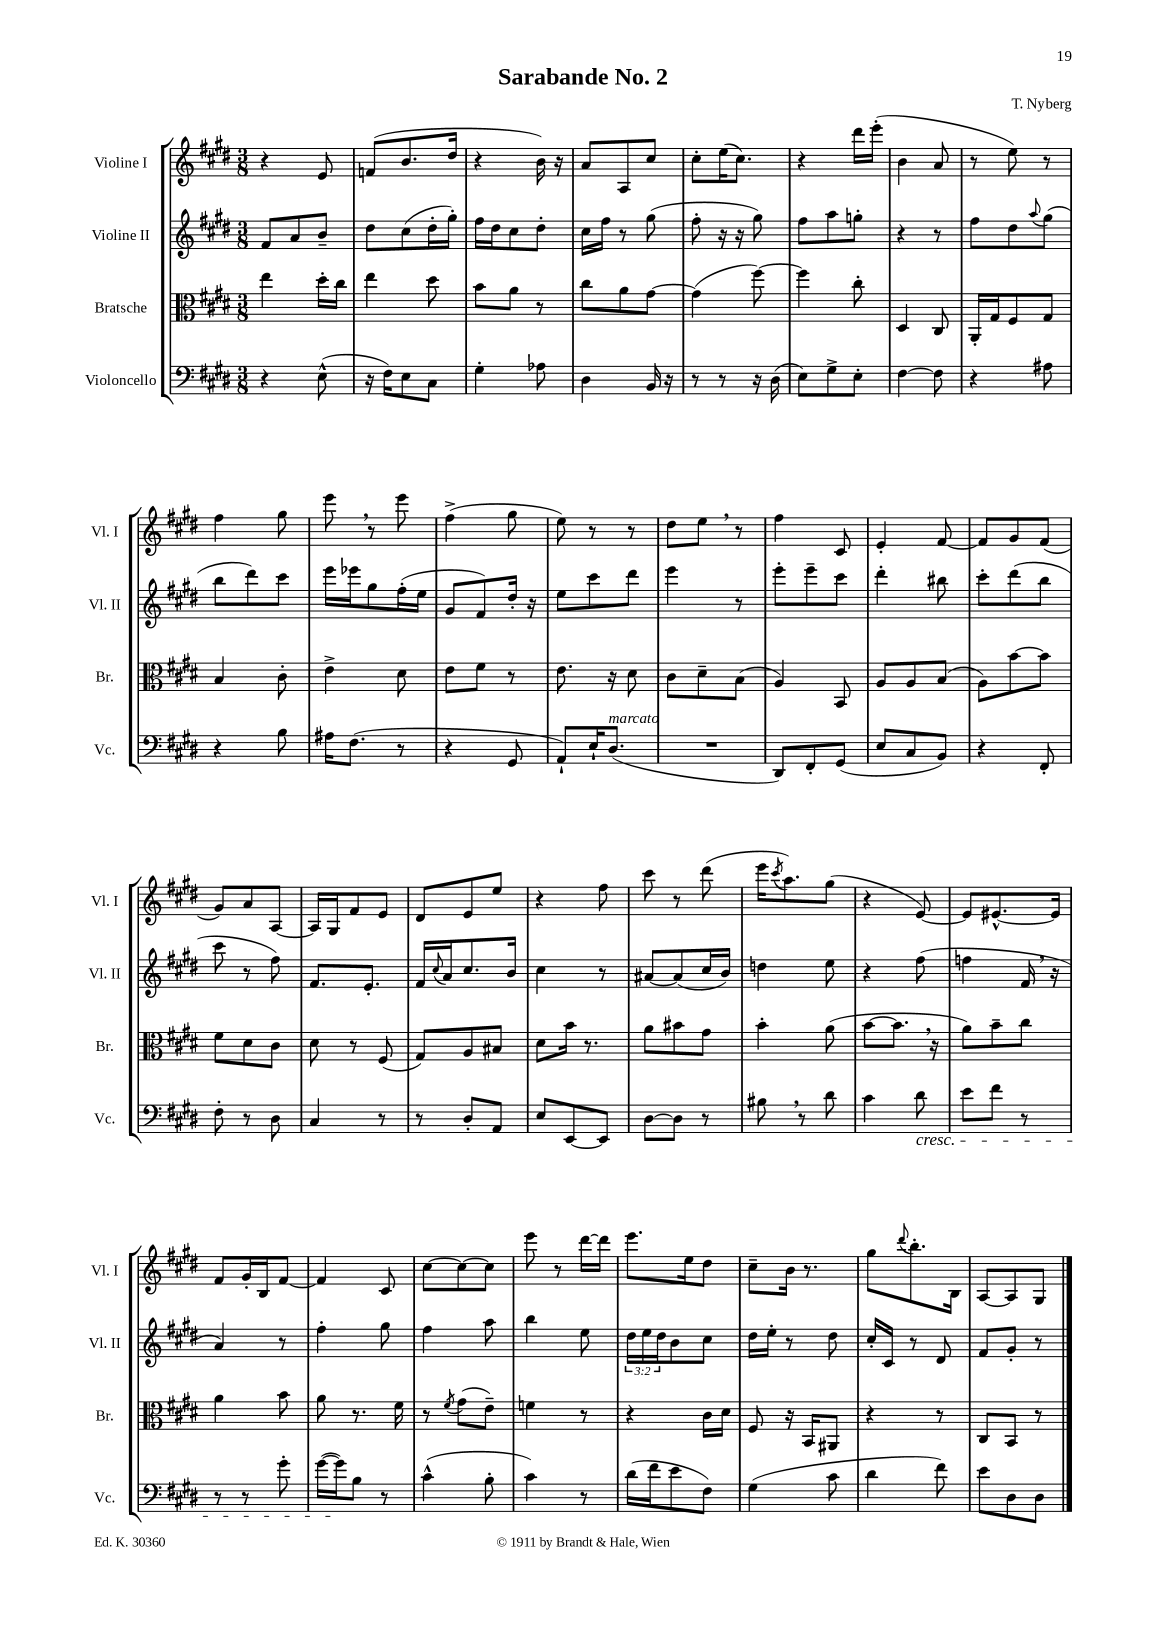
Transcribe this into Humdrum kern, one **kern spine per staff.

**kern	**kern	**kern	**kern
*part4	*part3	*part2	*part1
*staff4	*staff3	*staff2	*staff1
*I"Violoncello	*I"Bratsche	*I"Violine II	*I"Violine I
*I'Vc.	*I'Br.	*I'Vl. II	*I'Vl. I
*clefF4	*clefC3	*clefG2	*clefG2
*k[f#c#g#d#]	*k[f#c#g#d#]	*k[f#c#g#d#]	*k[f#c#g#d#]
*M3/8	*M3/8	*M3/8	*M3/8
=1	=1	=1	=1
4r	4ee\	8f#/L	4r
.	.	8a/	.
(8E^^\	16dd#'\LL	8b~/J	8e/
.	16cc#\JJ	.	.
=2	=2	=2	=2
16r	4ee\	8dd#\L	(8fn/L
16F#\KL)	.	.	.
8E\	.	(8cc#\	8.b/
8C#\J	8dd#\	16dd#'\L	.
.	.	16gg#'\JJ)	16dd#/Jk
=3	=3	=3	=3
4G#'\	8b\L	16ff#\LL	4r
.	.	16dd#\J	.
.	8a\J	8cc#\	.
8A-X\	8r	8dd#'\J	16b\)
.	.	.	16r
=4	=4	=4	=4
4D#\	8cc#\L	16cc#\LL	8a/L
.	.	16ff#\JJ	.
.	8a\	8r	8A/
16BB/	[8g#\J	(8gg#\	8cc#/J
16r	.	.	.
=5	=5	=5	=5
8r	(4g#\]	8ff#'\	8cc#'\L
8r	.	16r	(16ee\K
.	.	16r	8.cc#\J)
16r	[8ff#\)	8gg#\)	.
(16D#\	.	.	.
=6	=6	=6	=6
8E\L)	4ff#\]	8ff#\L	4r
8G#^\	.	8aa\	.
8E'\J	8cc#'\	8ggn'\J	16ddd#\LL
.	.	.	(16eee'\JJ
=7	=7	=7	=7
[4F#\	4D#/	4r	4b\
8F#\]	8C#/	8r	8a/
=8	=8	=8	=8
4r	16AA'/LL	8ff#\L	8r
.	16G#/J	.	.
.	8F#/	8dd#\	8ee\)
.	.	8qqaa/	.
8A#X\	8G#/J	(8gg#\J	8r
!!LO:LB:g=z
=9	=9	=9	=9
4r	4B/	8bb\L	4ff#\
.	.	8ddd#\)	.
8B\	8c#'\	8ccc#\J	8gg#\
=10	=10	=10	=10
16A#X\KL	4e^\	16eee\LL	8eee,\
(8.F#\J	.	16eee-X\J	.
.	.	8gg#\	8r
8r	8d#\	(16ff#'\L	8eee\
.	.	16ee\JJ	.
=11	=11	=11	=11
4r	8e\L	8g#/L	(4ff#^\
.	8f#\J	8f#/)	.
8GG#/	8r	16dd#'/Jk	8gg#\
.	.	16r	.
=12	=12	=12	=12
8AA`/L)	8.e\	8ee\L	8ee\)
16E`/K	.	8ccc#\	8r
!LO:TX:a:i:t=marcato	!	!	!
(8.D#/J	16r	.	.
.	8d#\	8ddd#\J	8r
=13	=13	=13	=13
4.r	8c#\L	4eee\	8dd#\L
.	8d#~\	.	8ee,\J
.	(8B\J	8r	8r
=14	=14	=14	=14
8DD#/L)	4A/)	8eee'\L	4ff#\
8FF#'/	.	8eee~\	.
(8GG#/J	8BB/	8ccc#\J	8c#/
=15	=15	=15	=15
8E/L	8A/L	4ddd#'\	4e'/
8C#/	8A/	.	.
8BB/J)	(8B/J	8bb#X\	[8f#/
=16	=16	=16	=16
4r	8A\L)	8ccc#'\L	8f#/L]
.	[8b\	(8ddd#\	8g#/
8FF#'/	8b\J]	8bb\J	(8f#/J
!!LO:LB:g=z
=17	=17	=17	=17
8F#'\	8f#\L	8ccc#\	8g#/L)
8r	8d#\	8r	8a/
8D#\	8c#\J	8ff#\)	[8A/J
=18	=18	=18	=18
4C#/	8d#\	8.f#/L	16A/LL]
.	.	.	16G#/J
.	8r	.	8f#/
.	.	8.e'/J	.
8r	(8F#/	.	8e/J
=19	=19	=19	=19
8r	8G#/L)	16f#/LL	8d#/L
.	.	8qqcc#/	.
.	.	16a/J	.
8D#'/L	8A/	8.cc#/	8e/
8AA/J	8B#X/J	.	8ee/J
.	.	16b/Jk	.
=20	=20	=20	=20
8E/L	8d#\L	4cc#\	4r
[8EE/	16b\Jk	.	.
.	8.r	.	.
8EE/J]	.	8r	8ff#\
=21	=21	=21	=21
[8D#\L	8a\L	[8a#X/L	8ccc#\
8D#\J]	8b#X\	(8a#/]	8r
8r	8g#\J	16cc#/L	(8ddd#\
.	.	16b/JJ)	.
=22	=22	=22	=22
8B#X,\	4b'\	4ddn\	16eee\KL
.	.	.	8qccc#/
.	.	.	8.aa\)
8r	.	.	.
8d#\	(8a\	8ee\	(8gg#\J
=23	=23	=23	=23
4c#\	[8b\L	4r	4r
.	8.b,\J]	.	.
!LO:TX:b:i:t=cresc.	!	!	!
8d#\	.	(8ff#\	[8e/)
.	16r	.	.
=24	=24	=24	=24
8e\L	8a\L)	4ffn\	8e/L]
8f#\J	8b~\	.	[8.e#X^^/
8r	8cc#\J	16f#,/	.
.	.	16r	16e#/Jk]
!!LO:LB:g=z
=25	=25	=25	=25
8r	4a\	4a/)	8f#/L
8r	.	.	16g#'/L
.	.	.	16B/J
8g#'\	8b\	8r	[8f#/J
=26	=26	=26	=26
([16g#\LL	8a\	4ff#'\	4f#/]
16g#\J])	.	.	.
8B\J	8.r	.	.
8r	.	8gg#\	8c#/
.	16f#\	.	.
=27	=27	=27	=27
(4c#^^\	8r	4ff#\	[8cc#\L
.	8qf#/	.	.
.	(8g#\L	.	8cc#\_
8B'\	8e~\J)	8aa\	8cc#\J]
=28	=28	=28	=28
4c#\)	4fn\	4bb\	8eee\
.	.	.	8r
8r	8r	8ee\	[16ddd#\LL
.	.	.	16ddd#\JJ]
=29	=29	=29	=29
(16d#\LL	4r	24dd#\LL	8.eee\L
.	.	24ee\	.
16f#\J	.	.	.
.	.	24dd#\J	.
8e\	.	8b\	.
.	.	.	16ee\k
8F#\J)	16c#\LL	8cc#\J	8dd#\J
.	16d#\JJ	.	.
=30	=30	=30	=30
(4G#\	8F#/	16dd#\LL	8cc#~\L
.	.	16ee'\JJ	.
.	16r	8r	16b\Jk
.	16BB/KL	.	8.r
8c#\	8AA#X/J	8dd#\	.
=31	=31	=31	=31
4d#\	4r	16cc#'/LL	8gg#\L
.	.	16c#/JJ	.
.	.	.	8qqddd#/
.	.	8r	8.bb'\
8f#\)	8r	8d#/	.
.	.	.	16B\Jk
=32	=32	=32	=32
8e\L	8C#/L	8f#/L	[8A/L
8D#\	8BB/J	8g#'/J	8A/]
8D#\J	8r	8r	8G#/J
==	==	==	==
*-	*-	*-	*-
